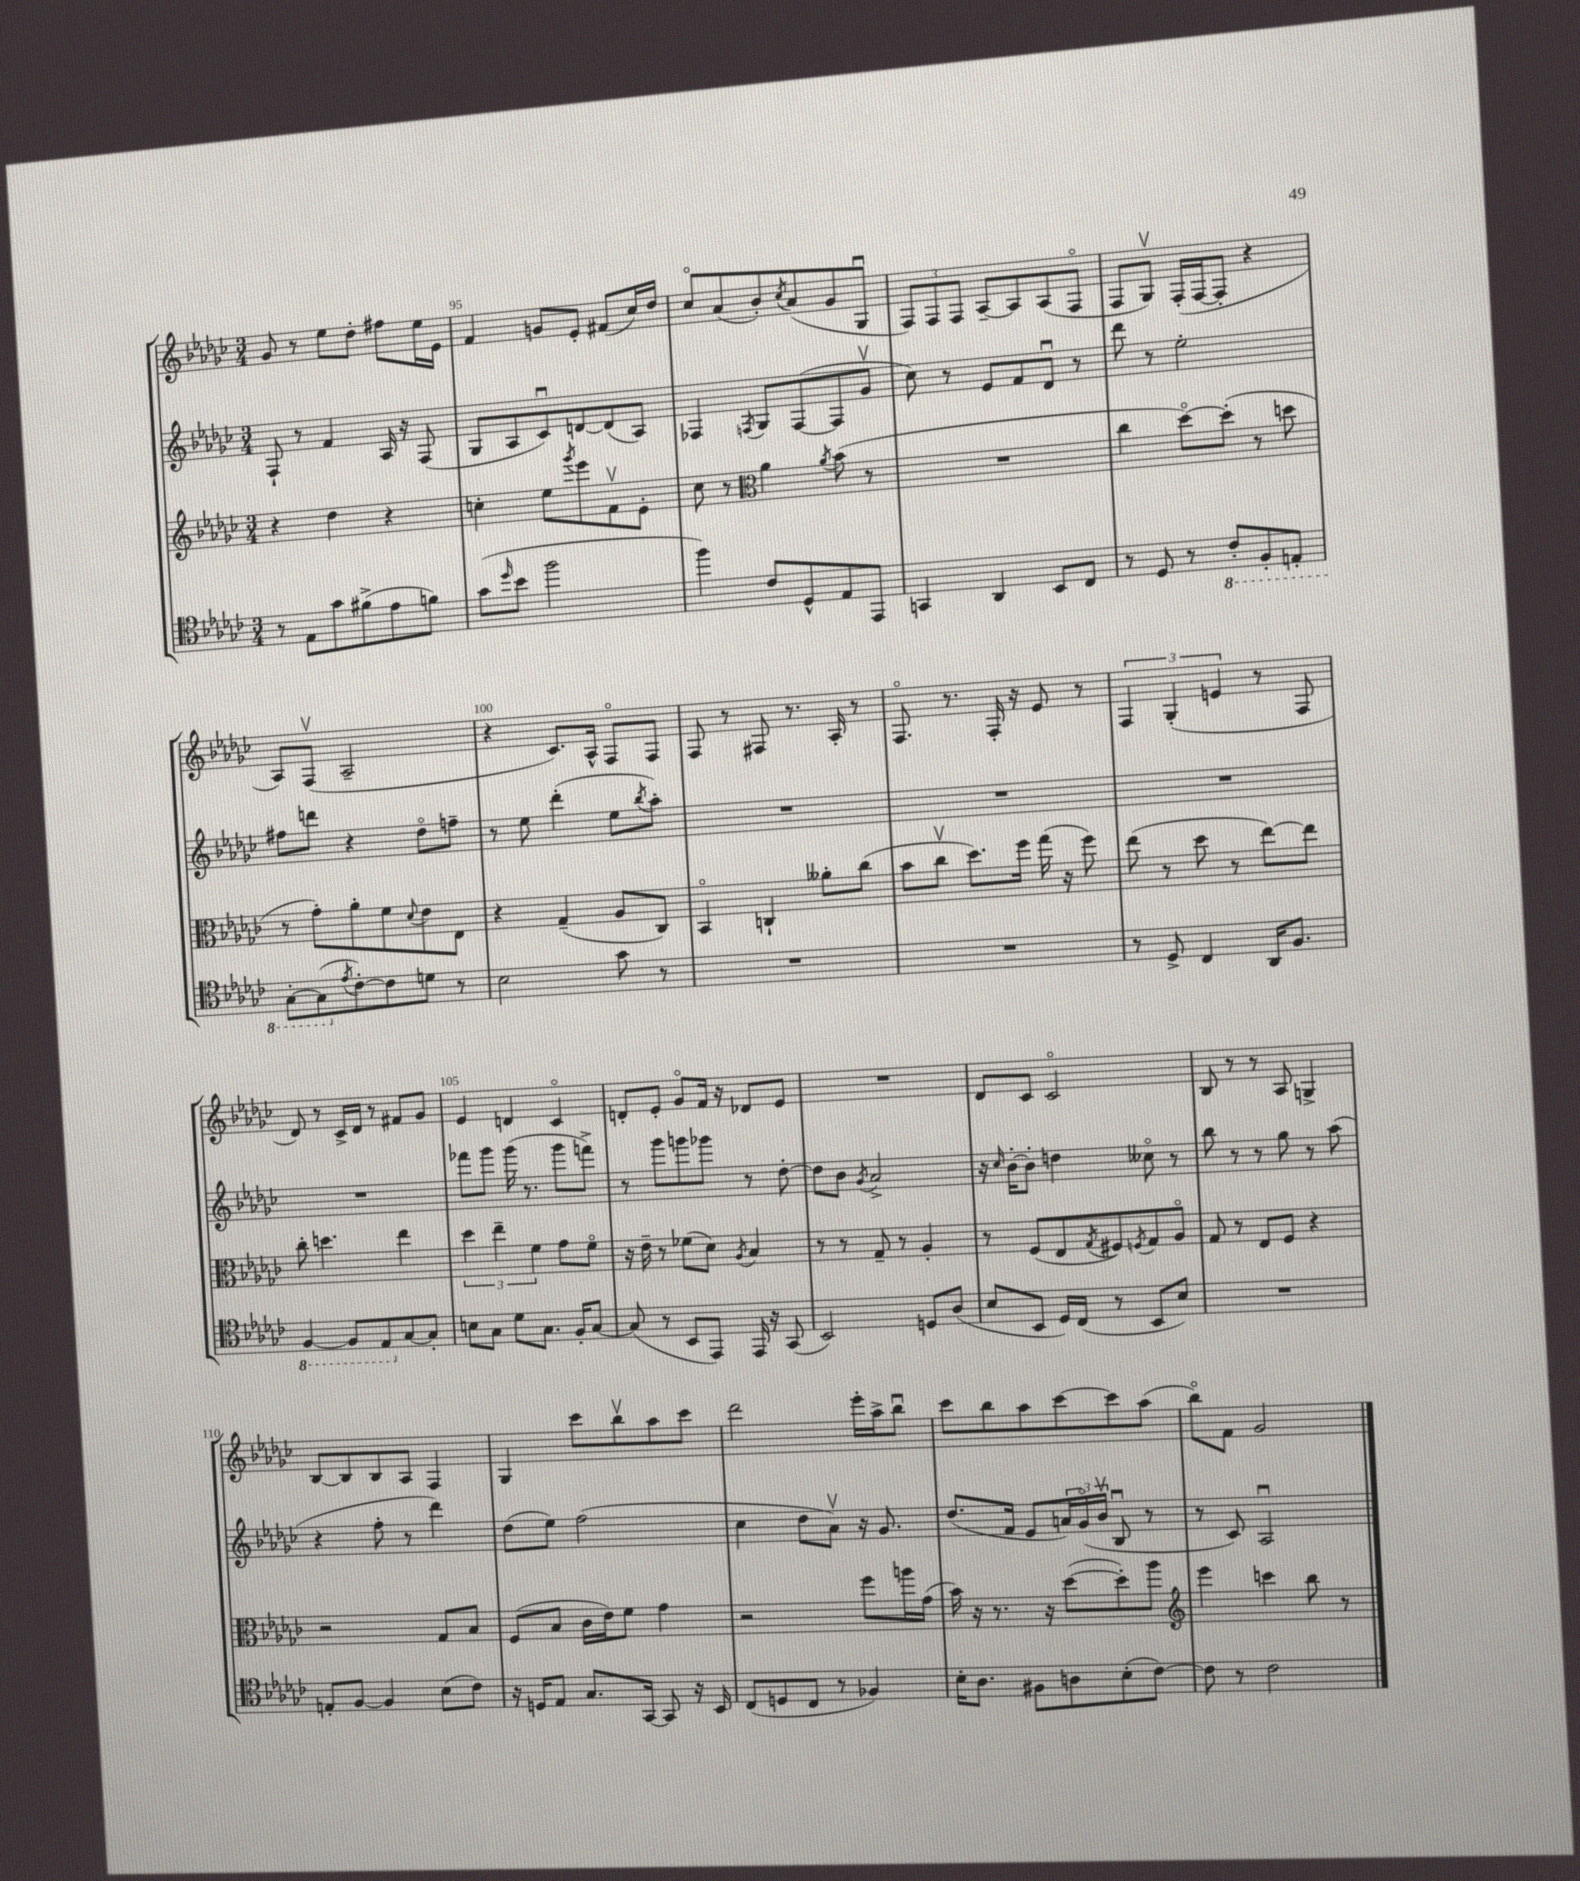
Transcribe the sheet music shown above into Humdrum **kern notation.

**kern	**kern	**kern	**kern
*part4	*part3	*part2	*part1
*staff4	*staff3	*staff2	*staff1
*clefC4	*clefG2	*clefG2	*clefG2
*k[b-e-a-d-g-c-]	*k[b-e-a-d-g-c-]	*k[b-e-a-d-g-c-]	*k[b-e-a-d-g-c-]
*M3/4	*M3/4	*M3/4	*M3/4
=94	=94	=94	=94
8r	4r	8F`/	8g-/
8E-\L	.	8r	8r
8g-\	4dd-\	4f/	8ee-\L
(8f#X^\	.	.	8dd-'\J
8e-\	4r	16A-/	8ff#X\L
.	.	16r	.
8fn\J)	.	(8F/	16ee-\L
.	.	.	16e-\JJ
=95	=95	=95	=95
(8g-\L	4ccn'\	8G-/L	4f/
16qqdd-/	.	.	.
8b-\J	.	8A-/	.
2ff\	8ee-\L	8c-u/)	8gn/L
.	8qggg-/	.	.
.	8eee-\	[8dn/	8e-'/J
.	8fv\	(8d/]	(8f#X/L
.	8e-'\J	8A-/J)	16cc-/L)
.	.	.	16dd-/JJ
=96	=96	=96	=96
4ff\)	8cc-\	4F-X/	8cc-/L
.	8r	.	(8a-/
*	*clefC3	*	*
.	.	8qFn/	.
8c-/L	4a-\	8G-/L	8b-'/)
.	.	.	8qcc-/
8D-^^/	.	([8F/	(8a-/
.	8qa-/	.	.
8E-/	(8b-\	8F/]	8g-/
8EE-/J	8r	8g-v/J	8G-u/J
=97	=97	=97	=97
4GGn/	2.r	8cc-\)	12F/L)
.	.	.	12F/
.	.	8r	.
.	.	.	12F/J
4AA-/	.	8e-/L	[8A-~/L
.	.	8f/	8A-/]
8BB-/L	.	8d-u/J	(8A-/
8C-/J	.	8r	8F/J
=98	=98	=98	=98
8r	4cc-\	8ddd-\	8F/L
8D-/	.	8r	8G-v/J)
8r	[8dd-\L)	2ee-'\	(16F'/LL
.	.	.	[16F/J
*8ba	*	*	*
8C-'/L	(8dd-'\J]	.	8F'/J]
8FF'/	8r	.	4r
8EEn'/J	8ddn\	.	.
!!LO:LB:g=z
=99	=99	=99	=99
[8GG-'\L	8r	8ff#X\L	8A-/L)
(8GG-\]	8g-'\L)	8dddn\J	(8Fv/J
*X8ba	*	*	*
8qe-/	.	.	.
[8c-'\)	8a-'\	4r	2A-~/
8c-\]	8f\	.	.
.	8qqd-/	.	.
8dn\J	8e-\	8dd-\L	.
8r	8E-\J	8ffn~\J	.
=100	=100	=100	=100
2B-\	4r	8r	4r
.	.	8ee-\	.
.	(4G-~/	(4ddd-'\	8.c-/L)
.	.	.	16A-^^/Jk
8g-\	8A-/L	8ee-\L	8F/L
.	.	8qbb-/	.
8r	8C-/J)	8aa-'\J)	8F/J
=101	=101	=101	=101
2.r	4BB-/	2.r	8F/
.	.	.	8r
.	4Cn`/	.	8F#X/
.	.	.	8.r
.	8a--X'\L	.	.
.	.	.	16A-'/
.	(8cc-\J	.	8r
=102	=102	=102	=102
2.r	8b-\L	2.r	8.F/
.	8cc-v\J	.	.
.	.	.	8.r
.	8.dd-\L)	.	.
.	.	.	16F'/
.	16ff\Jk	.	16r
.	(16gg-\	.	8e-/
.	16r	.	.
.	8ff\)	.	8r
=103	=103	=103	=103
8r	(8ee-\	2.r	6F/
8D-^/	8r	.	.
.	.	.	(6G-'/
4C-/	8dd-\	.	.
.	.	.	6en/
.	8r	.	.
16AA-/KL	[8ee-\L)	.	8r
8.F/J	.	.	.
.	8ee-\J]	.	8F/
!!LO:LB:g=z
=104	=104	=104	=104
*8ba	*	*	*
[4FF/	8cc-'\	2.r	8d-/)
.	4.ddn\	.	8r
8FF/L]	.	.	16c-^/LL
.	.	.	16d-/JJ
8EE-/	.	.	8r
*X8ba	*	*	*
[8G-/	4ee-\	.	8f#X/L
8G-'/J]	.	.	8g-/J
=105	=105	=105	=105
8Bn\L	6dd-\	8fff-X\L	4e-/
8G-\J	.	8ggg-\J	.
.	6ee-~\	.	.
8d-\L	.	(16ggg-\	4dn/
.	.	8.r	.
.	6f\	.	.
8.G-\J	.	.	.
.	8g-\L	8ggg-\L	4c-/
16F'/KL	.	.	.
[8G-/J	8f\J	8fffn^\J)	.
=106	=106	=106	=106
(8G-/]	16r	8r	8dn'/L
.	16e-~\	.	.
8r	8r	8ggg-\L	8e-'/J
8BB-/L	(8f-X\L	8gggn\	8g-/L
8EE-/J)	8d-\J)	8ggg-X\J	16f/Jk
.	.	.	16r
.	8qA-/	.	.
16EE-/	4B-/	8r	8d-X/L
16r	.	.	.
(8GG-/	.	[8dd-'\	8e-/J
=107	=107	=107	=107
2BB-/)	8r	8dd-\L]	2.r
.	8r	8b-\J	.
.	.	8qg-/	.
.	8G-~/	2a-^/	.
.	8r	.	.
8Dn/L	4A-'/	.	.
(8A-/J	.	.	.
=108	=108	=108	=108
8B-/L	8r	16r	8d-/L
.	.	16qqcc-/	.
.	.	[16b-'\KL	.
8BB-/J	(8F/L	8b-'\J]	8c-/J
16D-/LL)	8E-/	4ddn\	2c-/
(16C-/JJ	.	.	.
.	8qG-/	.	.
8r	8F#X/)	.	.
.	8qFn/	.	.
8BB-/L	8G-/	8cc--X\	.
8B-/J)	8A-/J	8r	.
=109	=109	=109	=109
2.r	8G-/	8bb-\	8B-/
.	8r	8r	8r
.	8E-/L	8r	8r
.	8F/J	8gg-\	8A-/
.	4r	8r	4Gn^/
.	.	(8aa-\	.
!!LO:LB:g=z
=110	=110	=110	=110
8En'/L	2r	4r	[8B-/L
[8F/J	.	.	8B-/]
4F/]	.	8ff'\	8B-/
.	.	8r	8A-/J
(8B-\L	8G-/L	4ddd-\)	4F/
8c-\J)	8B-/J	.	.
=111	=111	=111	=111
16r	(8F/L	(8dd-\L	4G-/
16Dn/KL	.	.	.
8E-/J	8B-/J	8ee-\J)	.
8.G-/L	16c-\LL	(2ff\	8ccc-\L
.	16e-\J)	.	.
.	8f\J	.	8bb-v\
[16GG-/Jk	.	.	.
8GG-/]	4g-\	.	8aa-\
16r	.	.	8ccc-\J
16BB-/	.	.	.
=112	=112	=112	=112
(8C-/L	2r	4cc-\	2ddd-\
8Dn/	.	.	.
8C-/J	.	8dd-\L	.
8r	.	8a-v\J)	.
4F-X/)	8ff\L	16r	16eee-'\LL
.	.	8.g-/	16aa-^\J
.	16aan\L	.	8bb-u\J
.	(16g-\JJ	.	.
=113	=113	=113	=113
16B-'\KL	16b-\)	(8.dd-/L	8ccc-\L
8.A-\J	16r	.	.
.	8.r	.	8bb-\
.	.	16f/Jk	.
8F#X\L	.	8e-/L	8aa-\
.	16r	.	.
8An\	([8dd-\L	24an/L)	[8ccc-\
.	.	(24g-/	.
.	.	24b-v/JJ	.
(8B-'\	8dd-'\])	8B-u/	8ccc-\]
[8c-\J)	8aa-\J	8r	(8aa-\J
=114	=114	=114	=114
*	*clefG2	*	*
8c-\]	4eee-\	8r	8bb-\L)
8r	.	8c-/)	8f\J
2c-\	4cccn\	2A-u/	2g-/
.	8bb-\	.	.
.	8r	.	.
==	==	==	==
*-	*-	*-	*-
